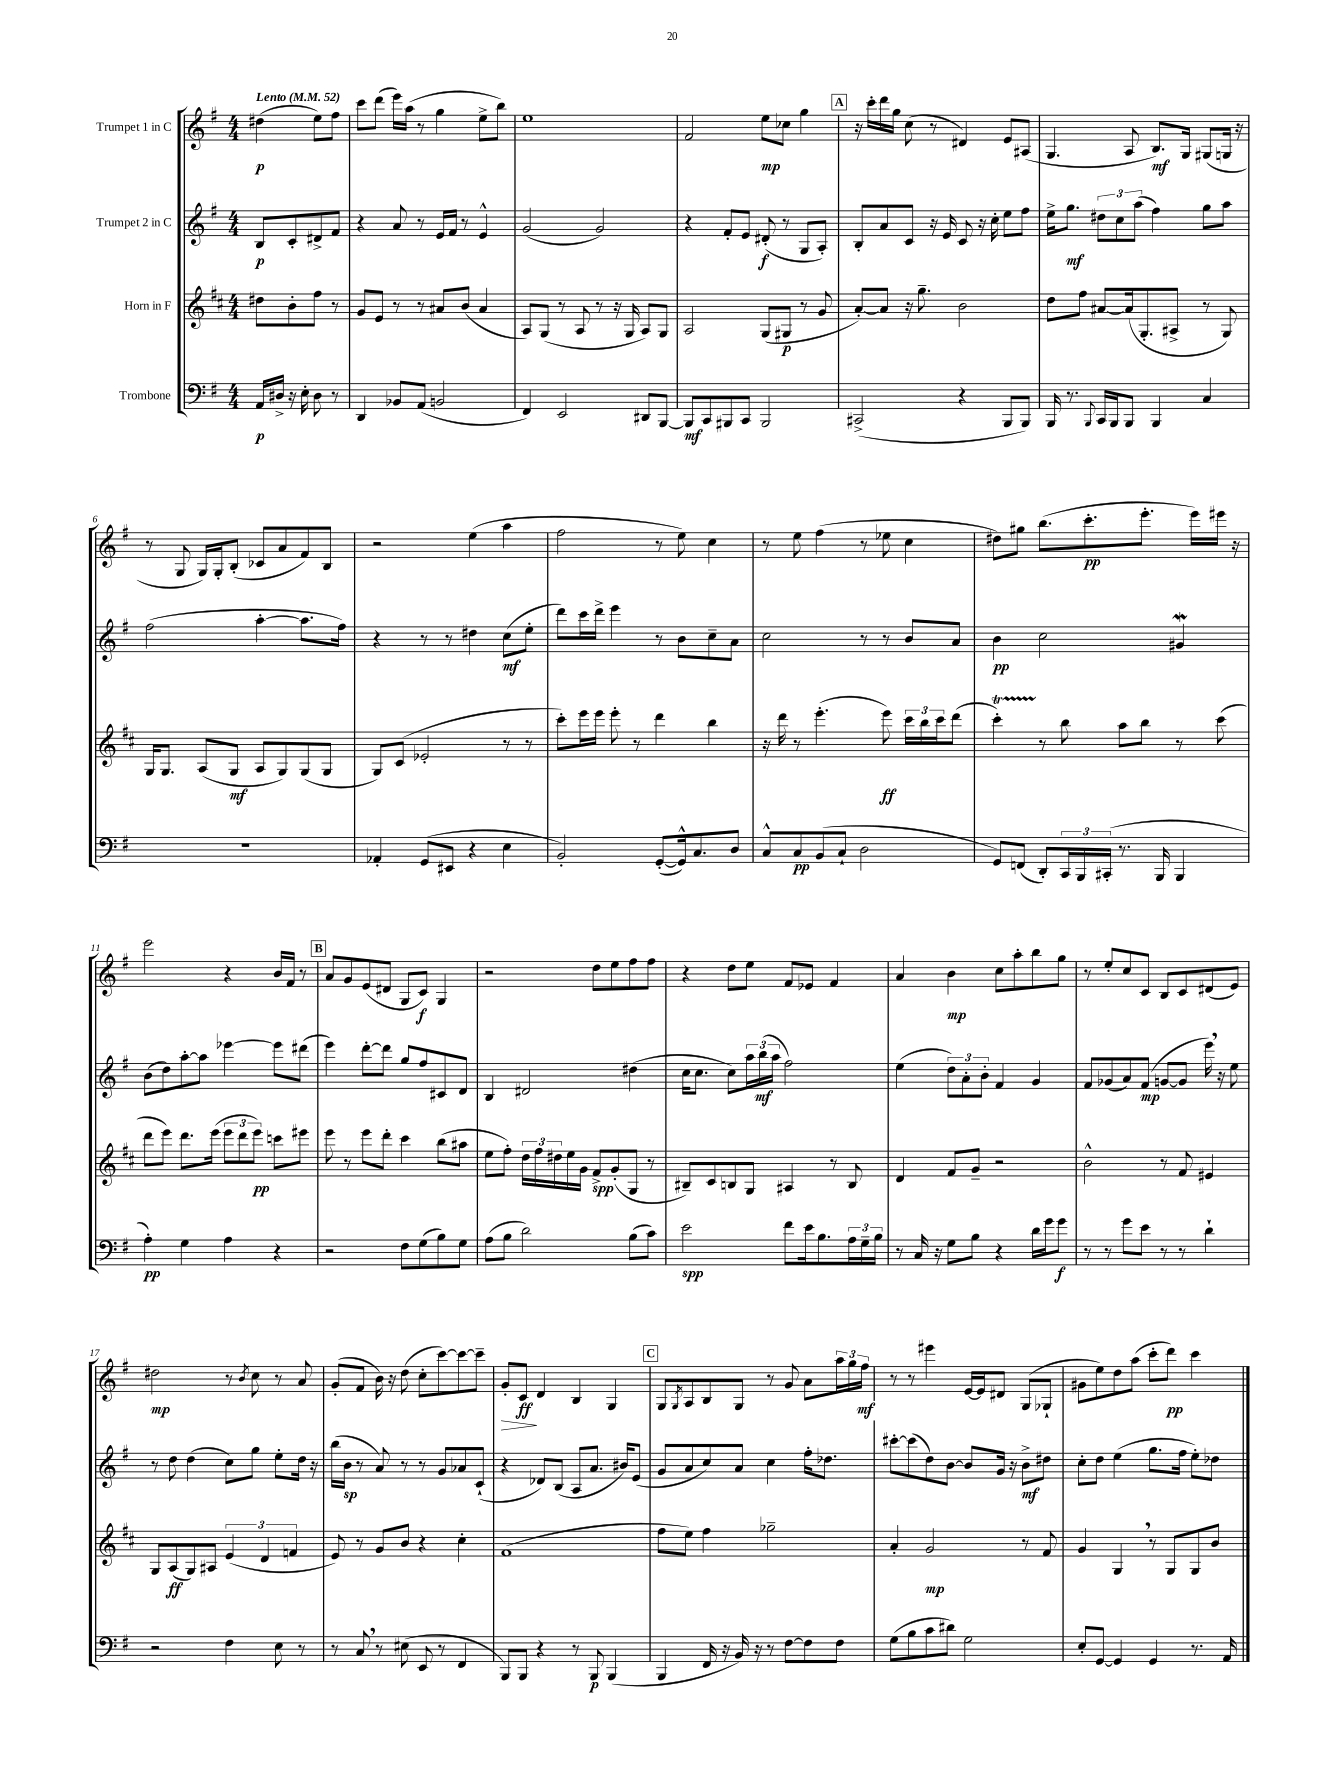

**kern	**kern	**kern	**kern
*staff4	*staff3	*staff2	*staff1
*clefF4	*clefG2	*clefG2	*clefG2
*k[f#]	*k[f#c#]	*k[f#]	*k[f#]
*M4/4	*M4/4	*M4/4	*M4/4
*MM52	*MM52	*MM52	*MM52
16AA/LL	8dd#\L	8B/L	(4dd#\
16D#^/JJ	.	.	.
16r	8b'\	8c'/	.
16E'\	.	.	.
8D#\	8ff#\J	8d#^/	8ee\L)
8r	8r	8f#/J	8ff#\J
=	=	=	=
4DD/	8g/L	4r	8ccc\L
.	8e/J	.	(8ddd\J
8BB-/L	8r	8a/	16eee\LL)
.	.	.	(16aa\JJ
(8AA/J	8r	8r	8r
2BB/	8a#/L	16e/LL	4gg\
.	.	16f#/JJ	.
.	(8b/J	8r	.
.	4a#/	4e^^/	8ee^\L
.	.	.	8bb\J)
=	=	=	=
4FF#/)	8A/L)	(2g/	1ee
.	(8G/J	.	.
2EE/	8r	.	.
.	8A/	.	.
.	8r	2g/)	.
.	16r	.	.
.	16G/	.	.
8DD#/L	8A/L)	.	.
[8BBB/J	8G/J	.	.
=	=	=	=
8BBB/]L	2A/	4r	2f#/
8CC/	.	.	.
8BBB#/	.	8f#'/L	.
8CC/J	.	8e/J	.
2BBB#/	(8G/L	(8d#'/	8ee\L
.	8G#/J	8r	8cc-\J
.	8r	8G/L	4gg\
.	8g/	8A'/J)	.
=	=	=	=
(2CC#^/	[8a'/L)	8B'/L	16r
.	.	.	16ccc'\LL
.	8a/]J	8a/	16ddd\
.	.	.	16gg\JJ
.	16r	8c/J	(8cc\
.	8.gg~\	.	.
.	.	16r	8r
.	.	16e/	.
4r	2b\	8c/	4d#/)
.	.	16r	.
.	.	16cc'\	.
8BBB/L	.	8ee\L	8e/L
8BBB/J)	.	8ff#\J	(8A#/J
=	=	=	=
16BBB/	8dd\L	16ee^\LK	4.G/
8.r	.	8.gg\J	.
.	8ff#\J	.	.
8qqBBB/	.	.	.
16CC/LL	[8a#/L	12dd#\L	.
16BBB/J	.	.	.
.	.	12cc\	.
8BBB/J	(16a#/]k	.	8A/
.	.	(12aa\J	.
.	8.G'/	.	.
4BBB/	.	4ff#\)	8.B/L)
.	8A#^/J	.	.
.	.	.	16G/Jk
4C/	8r	8gg\L	(8G#/L
.	8G/)	8aa\J	16G/Jk
.	.	.	16r
=	=	=	=
1r	16G/LK	(2ff#\	8r
.	8.G/J	.	.
.	.	.	8G/
.	(8A/L	.	16G/LL)
.	.	.	16G'/J
.	8G/J	.	(8B'/J
.	8A/L	[4aa'\	8c-/L
.	8G/)	.	8a/
.	(8G/	8.aa\]L	8f#/)
.	8G/J	.	8B/J
.	.	16ff#\Jk)	.
=	=	=	=
4AA-'/	8G/L)	4r	2r
.	(8c#/J	.	.
(8GG/L	2e-'/	8r	.
8EE#/J	.	8r	.
4r	.	4dd#\	(4ee\
4E\	8r	(8cc\L	4aa\
.	8r	8ee'\J	.
=	=	=	=
2BB'/)	8ccc#'\L)	8ddd\L)	2ff#\
.	16eee\L	16ccc\L	.
.	16eee\JJ	16ddd^\JJ	.
.	8eee'\	4eee\	.
.	8r	.	.
([8GG'/L	4ddd\	8r	8r
16GG^^/]k)	.	8b\L	8ee\)
8.C/	.	.	.
.	4bb\	8cc~\	4cc\
8D/J	.	8a\J	.
=	=	=	=
8C^^/L	16r	2cc\	8r
.	16ddd\	.	.
8C/	8r	.	8ee\
(8BB/	(4.eee'\	.	(4ff#\
8C`/J	.	.	.
2D\	.	8r	8r
.	8eee\)	8r	8ee-\
.	24ccc#\LL	8b/L	4cc\
.	24bb\	.	.
.	24ccc#\J	.	.
.	(8ddd\J	8a/J	.
=	=	=	=
8GG/L)	4ccc#'\)	4b\	8dd#\L)
(8FF/J	.	.	8gg#\J
8DD'/L)	8r	2cc\	(8.bb\L
24CC/L	8bb\	.	.
24BBB/	.	.	.
.	.	.	8.ccc'\
(24CC#'/JJ	.	.	.
8.r	8aa\L	.	.
.	8bb\J	.	8.eee'\J
16BBB/	.	.	.
4BBB/	8r	4g#/	.
.	.	.	16eee\LL)
.	(8ccc#\	.	16eee#\JJ
.	.	.	16r
=	=	=	=
4A'\)	8ddd\L	(8b\L	2eee\
.	8eee\J)	8dd\)	.
4G\	8.ddd\L	[8aa'\	.
.	.	8aa\]J	.
.	(16eee\Jk	.	.
4A\	12eee\L	[4eee-\	4r
.	12ddd\	.	.
.	12eee\J)	.	.
4r	8ccc\L	8eee-\]L	16b/LL
.	.	.	16f#/JJ
.	8eee#\J	(8ddd#\J	8r
=	=	=	=
2r	8eee\	4eee\)	8a/L
.	8r	.	8g/
.	8eee\L	[8ddd'\L	(8e/
.	8ddd'\J	8ddd\]J	8d#/J
8F#\L	4ccc#\	8gg/L	8G/L
(8G\	.	8ff#/	8c/J)
8B\)	(8bb\L	8c#/	4G/
8G\J	8aa#\J	8d/J	.
=	=	=	=
(8A\L	8ee\L	4B/	2r
8B\J	8ff#'\J)	.	.
2d\)	24dd\LL	2d#/	.
.	24ff#\	.	.
.	24dd#\	.	.
.	16ee\	.	.
.	16g\JJ	.	.
.	8f#^/L	.	8dd\L
.	(8g'/	.	8ee\
(8B\L	8G/J	(4dd#\	8ff#\
8c\J)	8r	.	8ff#\J
=	=	=	=
2e\	8B#~/L)	16cc\LK	4r
.	.	8.cc\J	.
.	8c#/	.	.
.	8B/	8cc\L)	8dd\L
.	8G/J	24aa\L	8ee\J
.	.	(24bb\	.
.	.	24aa\JJ	.
8f#\L	4A#/	2ff#\)	8f#/L
16e\k	.	.	8e-/J
8.B\	.	.	.
.	8r	.	4f#/
24A\L	8B/	.	.
24G~\	.	.	.
24B\JJ	.	.	.
=	=	=	=
8r	4d/	(4ee\	4a/
16C/	.	.	.
16r	.	.	.
8G\L	8f#/L	12dd\L)	4b\
.	.	12a'\	.
8B\J	8g~/J	.	.
.	.	12b'\J	.
4r	2r	4f#/	8cc\L
.	.	.	8aa'\
16d\LL	.	4g/	8bb\
16g\J	.	.	.
8g\J	.	.	8gg\J
=	=	=	=
8r	2b^^\	8f#/L	8r
8r	.	(8g-/	8ee'/L
8g\L	.	8a/)	8cc/
8e\J	.	(8f#/J	8c/J
8r	8r	[8g/L	8B/L
8r	8f#/	8g/]J	8c/
4d`\	4e#/	16eee\)	(8d#/
.	.	16r	.
.	.	8ee\	8e/J)
=	=	=	=
2r	8G/L	8r	2dd#\
.	(8A/	8dd\	.
.	8G/)	(4dd\	.
.	8A#/J	.	.
4F#\	(6e/	8cc\L)	8r
.	.	.	8qb/
.	.	8gg\J	8cc\
.	6d/	.	.
8E\	.	8ee'\L	8r
.	6f/	.	.
8r	.	16dd\Jk	8a/
.	.	16r	.
=	=	=	=
8r	8e/)	(16bb\LL	(8g'/L
.	.	16b\JJ	.
8C/	8r	8r	8f#/J
8r	8g/L	8a/)	16b\)
.	.	.	16r
(8E#\	8b/J	8r	(8dd\
8EE/	4r	8r	8cc'\L
8r	.	8g/L	[8ccc\)
4FF#/	4cc#'\	8a-/	8ccc\_
.	.	(8c`/J	8ccc~\]J
=	=	=	=
8BBB/L)	(1f#	4r	8g'/L
8BBB/J	.	.	8c/J
4r	.	8d-/L)	4d/
.	.	(8B/J	.
8r	.	8A/L	4B/
8BBB/	.	8.a/J	.
(4BBB/	.	.	4G/
.	.	16b#/LK)	.
.	.	(8e/J	.
=	=	=	=
4BBB/	8ff#\L	8g/L	8G/L
.	.	.	8qG/
.	8ee\J)	8a/	8A/
16FF#/	4ff#\	8cc/)	8B/
16r	.	.	.
16BB/)	.	8a/J	8G/J
16r	.	.	.
8r	2gg-~\	4cc\	8r
[8F#\L	.	.	8g/
8F#\]	.	16ff#'\LK	8a\L
.	.	8.dd-\J	.
8F#\J	.	.	24aa\L
.	.	.	24gg\
.	.	.	24ff#\JJ
=	=	=	=
(8G\L	4a'/	[8ccc#'\L	8r
8B\	.	(8ccc#\]	8r
8c\	2g/	8dd\)	4eee#\
8d#\J)	.	[8b\J	.
2G\	.	8b/]L	[16e/LL
.	.	.	16e/]J
.	.	16g/Jk	8d#/J
.	.	16r	.
.	8r	8b^\L	(8G/L
.	8f#/	8dd#\J	8G-`/J
=	=	=	=
8E'/L	4g/	8cc'\L	8g#\L
[8GG/J	.	8dd\J	8ee\)
4GG/]	4G/	(4ee\	8dd\
.	.	.	(8aa\J
4GG/	8r	8.gg\L	8ccc'\L
.	8G/L	.	8ddd\J)
.	.	16ff#\Jk	.
8.r	8G/	8ee'\L)	4ccc\
.	8b/J	8dd-\J	.
16AA/	.	.	.
==	==	==	==
*-	*-	*-	*-
